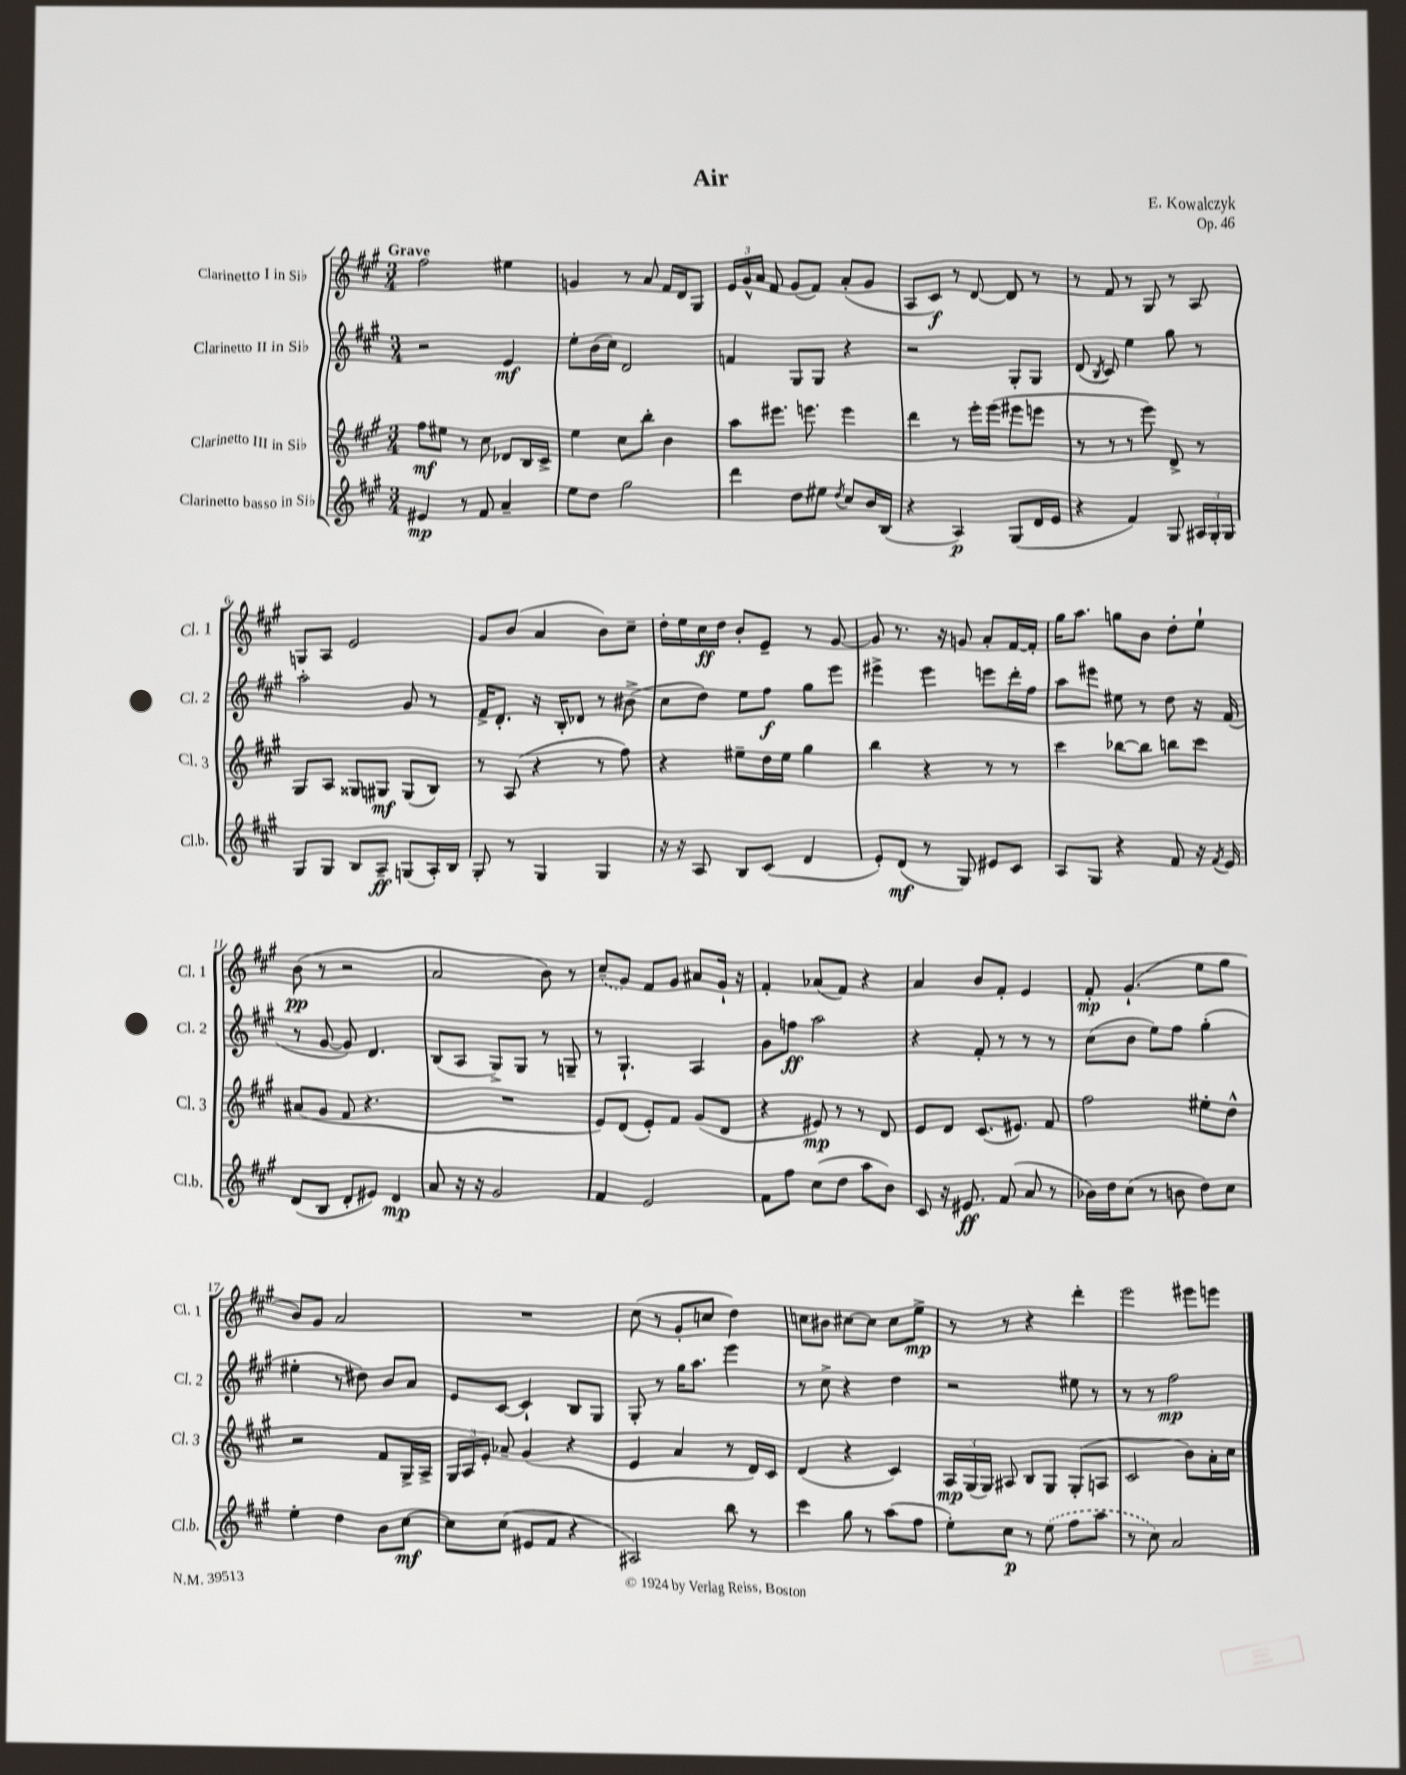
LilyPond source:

\header { title = "Air" composer = "E. Kowalczyk" opus = "Op. 46" }
<<
\new StaffGroup <<
\new Staff = "s0" \with { instrumentName = "Clarinetto I in Sib" shortInstrumentName = "Cl. 1" } {
    \clef treble \key a \major \numericTimeSignature \time 3/4 \tempo "Grave"
    \autoBeamOff fis''2 eis''4 |
    g'4 r8 a'8 fis'16[ d'16 gis8] |
    \tuplet 3/2 { e'16[ gis'16-^ a'16] } fis'8 gis'8[( fis'8]) a'8[-.( gis'8] |
    a8[ cis'8]\f) r8 d'8~ d'8 r8 |
    r8 fis'8 r8 gis8 r8 a8 |
    g8[ a8] e'2 |
    gis'8[ b'8]( a'4 b'8[) cis''8]-- |
    d''16[-. e''16 cis''16\ff d''16] b'8[-. e'8]-- r8 gis'8~ |
    gis'8 r8. r16 g'8 a'8[-. fis'16~ fis'16]-. |
    gis''16[ a''8.] g''8[ b'8] d''8[-. e''8]-! |
    b'8\pp( r8 r2 |
    a'2 b'8) r8 |
    \once \slurDashed cis''8[--( gis'8]) fis'8[ gis'8] ais'8[ gis'16]-! r16 |
    fis'4-. aes'8[( fis'8]) r4 |
    a'4 b'8[ fis'8]-. e'4 |
    fis'8-.\mp gis'4.-!( e''8[ gis''8] |
    b'8[) gis'8] a'2 |
    R2. |
    cis''8( r8 gis'8[-. c''8] d''4) |
    c''8[ bis'8] cis''8[~ cis''8] cis''8[ e''8]->\mp |
    r8 r8 r4 d'''4-. |
    e'''2 eis'''8[ e'''8] \bar "|." |
}
\new Staff = "s1" \with { instrumentName = "Clarinetto II in Sib" shortInstrumentName = "Cl. 2" } {
    \clef treble \key a \major \numericTimeSignature \time 3/4
    \autoBeamOff r2 e'4\mf |
    e''8[-. b'16( cis''16]) d'2 |
    f'4 gis8[ gis8] r4 |
    r2 gis8[-. gis8] |
    d'8( \acciaccatura { b8 } cis'8) e''4 gis''8 r8 |
    a''2-. gis'8 r8 |
    fis'16[-> d'8.]-. r16 b16[-. des'8] r8 bis'8->( |
    cis''8[ d''8]) e''8[ fis''8]\f gis''8[ e'''8] |
    eis'''4-> eis'''4 e'''8[ d'''16-. fis''16] |
    a''8[ eis'''8] eis''8 r8 d''8 r16 fis'16( |
    r8 gis'8~ gis'8) d'4. |
    b8[( a8] gis8[->) gis8] r8 g8-- |
    r8 gis4.-! a4 |
    gis'8[ f''8]\ff a''2 |
    r4 fis'8-. r8 r8 r8 |
    cis''8[( b'8] e''8[) fis''8] gis''4-.( |
    eis''4-. r8 dis''8) b'8[ a'8] |
    e'8[ cis'8]~ cis'4-! b8[ gis8] |
    gis8-. r8 gis''16[ a''8.] e'''4 |
    r8 cis''8-> r4 d''4 |
    r2 eis''8 r8 |
    r8 r8 fis''2\mp \bar "|." |
}
\new Staff = "s2" \with { instrumentName = "Clarinetto III in Sib" shortInstrumentName = "Cl. 3" } {
    \clef treble \key a \major \numericTimeSignature \time 3/4
    \autoBeamOff fis''8[\mf eis''8] r8 cis''8 des'8[ b16 cis'16]-> |
    e''4 cis''8[ b''8]-. b'4 |
    a''8[ eis'''8.] e'''8. e'''4 |
    d'''4 r8 e'''16[-. e'''16]( eis'''8[ e'''8] |
    r8 r8 r8 e'''8) d'8-> r8 |
    gis8[ a8] gisis8[ gis8]\mf gis8[( b8]) |
    r8 a8( r4 r8 fis''8) |
    r4 eis''8[-- d''16 eis''16] gis''4 |
    b''4 r4 r8 r8 |
    cis'''4 bes''8[~ bes''8] b''8[ cis'''8] |
    ais'8[( gis'8] fis'8 r4. |
    R2. |
    e'8[) d'8]( e'8[-.) fis'8] gis'8[( d'8] |
    r4 eis'8\mp) r8 r8 d'8 |
    e'8[ d'8] cis'8.[( eis'8.]) fis'8 |
    fis''2 eis''8[-. d''8]-^ |
    r2 fis'8[ gis16-> a16]-> |
    \tuplet 3/2 { gis16[ a16 e'16]-. } aes'8-- gis'4( r4 |
    e'4 a'4 r8 d'16[) cis'16] |
    d'4( r4 cis'4) |
    \tuplet 3/2 { a16[\mp gis16( gis16]) } ais8 b8[ gis8] gis8[-.( a8] |
    cis'2 b'8[) a'16-. cis''16] \bar "|." |
}
\new Staff = "s3" \with { instrumentName = "Clarinetto basso in Sib" shortInstrumentName = "Cl.b." } {
    \clef treble \key a \major \numericTimeSignature \time 3/4
    \autoBeamOff eis'4\mp r8 fis'8 a'4-- |
    e''8[ d''8] gis''2 |
    d'''4 d''8[ eis''8] \acciaccatura { d''8 } cis''8[ b'16 b16]( |
    r4 a4\p) gis8[( d'16 e'16] |
    r4 fis'4) gis8 \tuplet 3/2 { ais16[ gis16-. gis16] } |
    gis8[ gis8] b8[ a8]--\ff g8[( a16-.) b16] |
    gis8-. r8 gis4 gis4 |
    r16 r16 a8 b8[ cis'8]( d'4 |
    e'8[-.) d'8]\mf( r8 gis8) eis'8[ cis'8] |
    a8[ gis8] r4 fis'8 r16 \acciaccatura { fis'8 } e'16 |
    d'8[( b8] d'8[-. eis'8]) d'4\mp |
    a'8 r16 r16 gis'2 |
    fis'4 e'2 |
    fis'8[ fis''8] cis''8[( d''8] a''8[ b'8]) |
    cis'8 r16 eis'8.\ff fis'8( a'8 r8 |
    bes'16[) d''16 cis''8]( r8 b'8 d''8[) cis''8] |
    e''4-. d''4 b'8[ cis''8]~\mf |
    cis''8[ cis''8]( eis'8[ fis'8] r4 |
    ais2) b''8 r8 |
    cis'''4 gis''8 r8 a''8[( fis''8] |
    e''8[-.) cis''8]\p r8 \once \slurDashed e''8( fis''8[ a''8] |
    r8 cis''8) a'2 \bar "|." |
}
>>
>>
